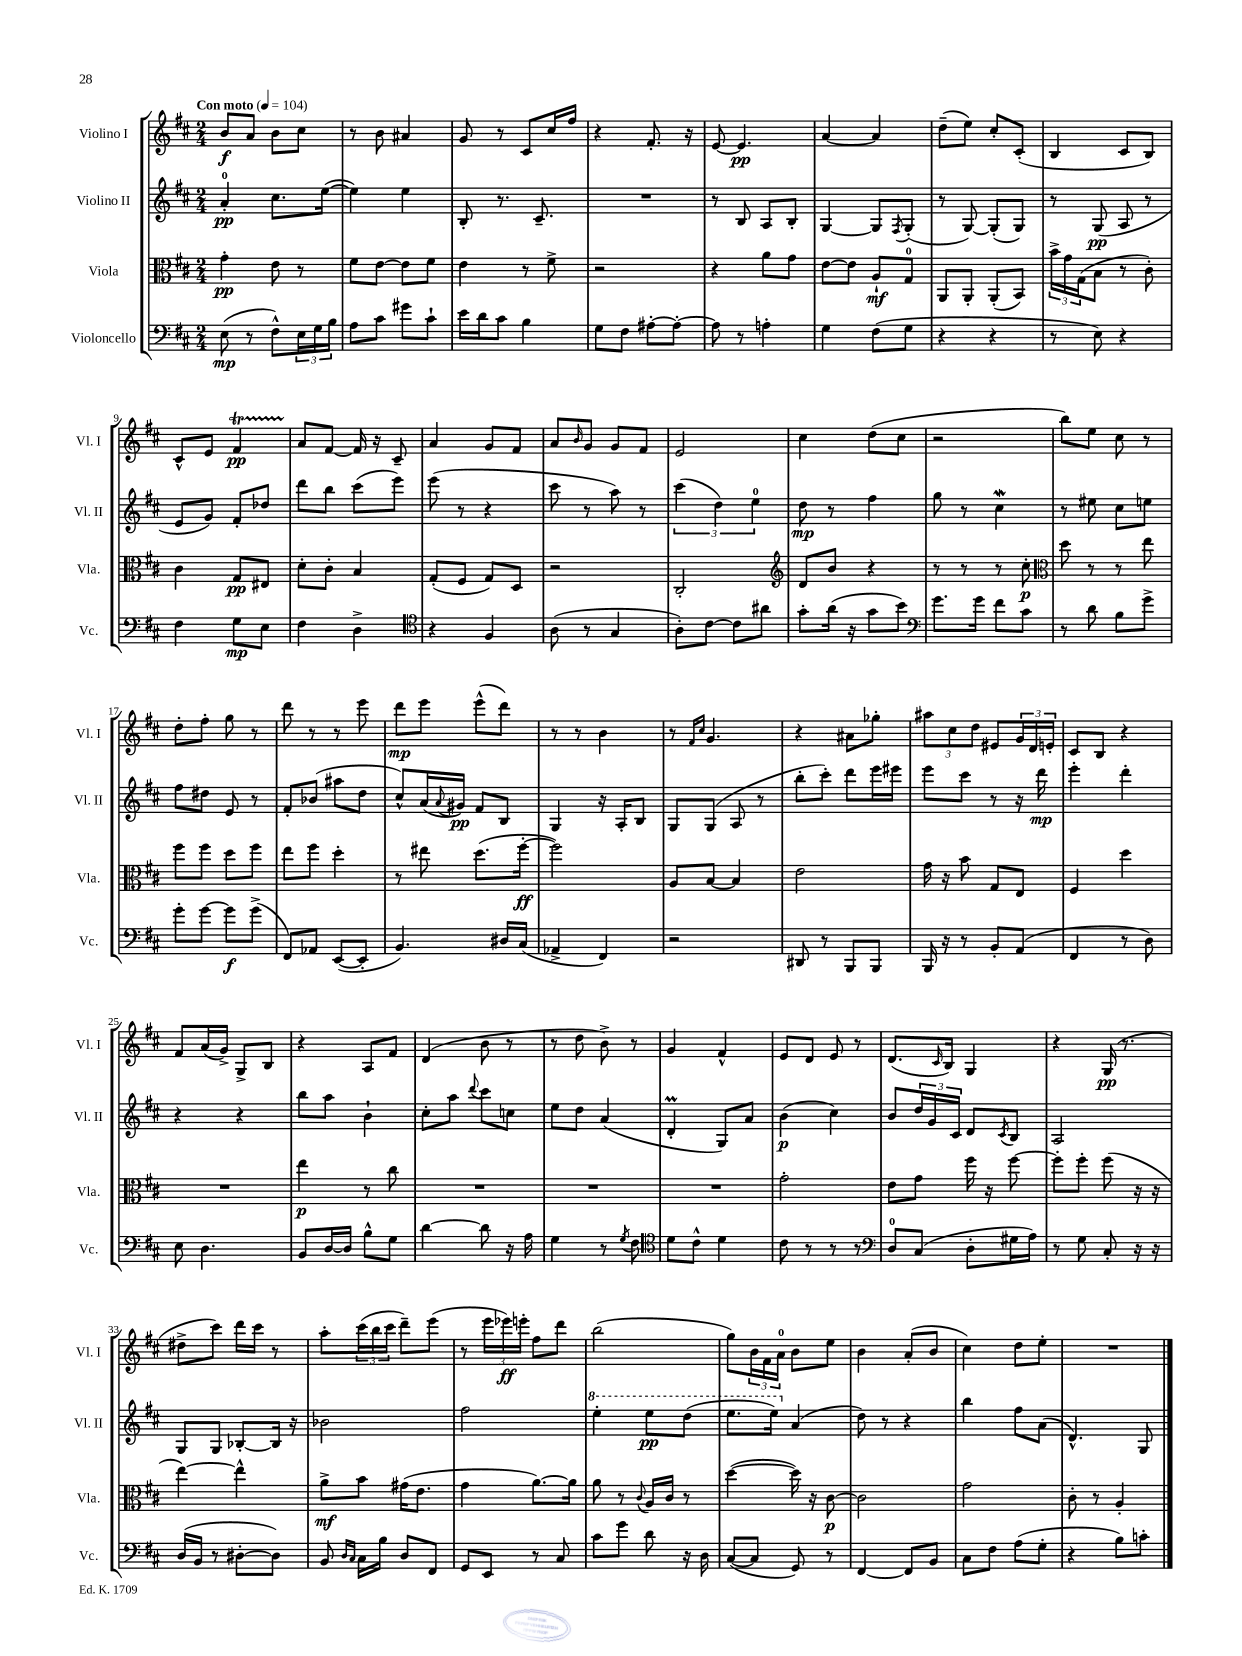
<<
\new StaffGroup <<
\new Staff = "s0" \with { instrumentName = "Violino I" shortInstrumentName = "Vl. I" } {
    \clef treble \key d \major \numericTimeSignature \time 2/4 \tempo "Con moto" 4 = 104
    b'8\f a'8 b'8 cis''8 |
    r8 b'8 ais'4 |
    g'8 r8 cis'8 cis''16 fis''16 |
    r4 fis'8.-. r16 |
    e'8~ e'4.\pp |
    a'4~ a'4 |
    d''8--( e''8) cis''8-. cis'8-.( |
    b4 cis'8 b8) |
    cis'8-^ e'8 fis'4\startTrillSpan\pp |
    a'8\stopTrillSpan fis'8~ fis'16 r16 cis'8-- |
    a'4 g'8 fis'8 |
    a'8 \grace { b'16 } g'8 g'8 fis'8 |
    e'2 |
    cis''4 d''8( cis''8 |
    r2 |
    b''8) e''8 cis''8 r8 |
    d''8-. fis''8-. g''8 r8 |
    d'''8 r8 r8 e'''8 |
    d'''8\mp e'''8 e'''8-^( d'''8) |
    r8 r8 b'4 |
    r8 \grace { fis'16 cis''16 } g'4. |
    r4 ais'8 ges''8-. |
    \tuplet 3/2 { ais''8 cis''8 d''8 } eis'8 \tuplet 3/2 { g'16 d'16 e'16-. } |
    cis'8 b8 r4 |
    fis'8 a'16( g'16->) g8-> b8 |
    r4 a8 fis'8 |
    d'4( b'8 r8 |
    r8 d''8 b'8->) r8 |
    g'4 fis'4-^ |
    e'8 d'8 e'8 r8 |
    d'8.( \grace { cis'16 } b16) g4 |
    r4 g16\pp( r8. |
    dis''8-> cis'''8) d'''16 cis'''16 r8 |
    a''8-. \tuplet 3/2 { cis'''16( b''16 cis'''16 } d'''8--) e'''8( |
    r8 \tuplet 3/2 { e'''16 ees'''16\ff) e'''16-. } fis''8 d'''8 |
    b''2( |
    g''8) \tuplet 3/2 { b'16 fis'16 a'16-0 } b'8 e''8 |
    b'4 a'8-.( b'8 |
    cis''4) d''8 e''8-. |
    R2 \bar "|." |
}
\new Staff = "s1" \with { instrumentName = "Violino II" shortInstrumentName = "Vl. II" } {
    \clef treble \key d \major \numericTimeSignature \time 2/4
    a'4-0-.\pp cis''8. e''16~( |
    e''4) e''4 |
    b8-. r8. cis'8.-- |
    R2 |
    r8 b8 a8 b8-. |
    g4~ g8 \acciaccatura { fis8 } g8-.( |
    r8 g8~) g8-.( g8) |
    r8 g8\pp( a8 r8 |
    e'8 g'8) fis'8-. des''8 |
    d'''8 b''8 cis'''8( e'''8) |
    e'''8( r8 r4 |
    cis'''8 r8 a''8) r8 |
    \tuplet 3/2 { cis'''4( d''4) e''4-0 } |
    d''8\mp r8 fis''4 |
    g''8 r8 cis''4\mordent |
    r8 eis''8 cis''8 e''8 |
    fis''8 dis''8 e'8 r8 |
    fis'8-. bes'8( ais''8 d''8 |
    cis''8-^) a'16( \appoggiatura { a'8 } gis'16\pp) fis'8 b8 |
    g4 r16 a16-. b8 |
    g8 g8( a8 r8 |
    b''8-. cis'''8-.) d'''8 e'''16 eis'''16 |
    e'''8 cis'''8 r8 r16 d'''16\mp |
    e'''4-. d'''4-. |
    r4 r4 |
    b''8 a''8 b'4-! |
    cis''8-. a''8 \appoggiatura { d'''8 } cis'''8 c''8 |
    e''8 d''8 a'4( |
    d'4-.\prall g8) a'8 |
    b'4\p( cis''4) |
    b'8 \tuplet 3/2 { d''16 g'16 cis'16 } d'8 \acciaccatura { cis'8 } b8 |
    a2 |
    g8 g8 bes8~-. bes16 r16 |
    bes'2 |
    fis''2 |
    \ottava #1 e'''4-. e'''8\pp d'''8( |
    e'''8. e'''16) \ottava #0 a'4( |
    d''8) r8 r4 |
    b''4 fis''8 a'8( |
    d'4.-^) g8 \bar "|." |
}
\new Staff = "s2" \with { instrumentName = "Viola" shortInstrumentName = "Vla." } {
    \clef alto \key d \major \numericTimeSignature \time 2/4
    g'4-.\pp e'8 r8 |
    fis'8 e'8~ e'8 fis'8 |
    e'4 r8 fis'8-> |
    r2 |
    r4 a'8 g'8 |
    e'8~ e'8 a8-!\mf g8-0 |
    a,8 a,8-. a,8-.( b,8) |
    \tuplet 3/2 { b'16-> g'16 g16( } b8 r8 cis'8-.) |
    cis'4 g8\pp eis8 |
    d'8-. cis'8-. b4 |
    g8-.( fis8 g8) d8 |
    r2 |
    cis2-. |
    \clef treble d'8 b'8 r4 |
    r8 r8 r8 cis''8-.\p |
    \clef alto d''8 r8 r8 e''8 |
    fis''8 fis''8 d''8 fis''8 |
    e''8 fis''8 d''4-. |
    r8 eis''8 d''8.( fis''16~-.\ff |
    fis''2) |
    a8 b8~ b4 |
    e'2 |
    g'16 r16 b'8 g8 e8 |
    fis4 d''4 |
    R2 |
    e''4\p r8 cis''8 |
    R2 |
    R2 |
    R2 |
    g'2-. |
    e'8 g'8 fis''16 r16 fis''8~ |
    fis''8-. fis''8-. fis''8( r16 r16 |
    e''4~) e''4-^ |
    a'8->\mf b'8 gis'16( e'8. |
    g'4 a'8.~) a'16 |
    a'8 r8 \appoggiatura { cis'8 } a16 cis'16 r8 |
    d''4~( d''16) r16 cis'8~\p |
    cis'2 |
    g'2 |
    cis'8-. r8 a4-. \bar "|." |
}
\new Staff = "s3" \with { instrumentName = "Violoncello" shortInstrumentName = "Vc." } {
    \clef bass \key d \major \numericTimeSignature \time 2/4
    e8\mp( r8 fis8-^) \tuplet 3/2 { e16 g16 b16 } |
    a8 cis'8 gis'8 cis'8-! |
    e'16 d'16 cis'8 b4 |
    g8 fis8 ais8~-. ais8~-. |
    ais8 r8 a4-. |
    g4 fis8( g8 |
    r4 r4 |
    r8 e8) r4 |
    fis4 g8\mp e8 |
    fis4 d4-> |
    \clef tenor r4 fis4 |
    a8( r8 g4 |
    a8-.) cis'8~ cis'8 ais'8 |
    g'8-. a'16( r16 g'8 b'8) |
    \clef bass g'8. g'16 fis'8 cis'8 |
    r8 d'8 b8 g'8-> |
    g'8-. g'8~ g'8\f g'8->( |
    fis,8) aes,8 e,8~( e,8-. |
    b,4.) dis16 cis16( |
    aes,4-> fis,4) |
    r2 |
    dis,8 r8 b,,8 b,,8 |
    b,,16 r16 r8 b,8-. a,8( |
    fis,4 r8 d8) |
    e8 d4. |
    b,8 d16~ d16 b8-^ g8 |
    d'4~ d'8 r16 a16 |
    g4 r8 \acciaccatura { g8 } fis8 |
    \clef tenor d'8 cis'8-^ d'4 |
    cis'8 r8 r8 r8 |
    \clef bass d8-0 cis8( d8-. gis16 a16) |
    r8 g8 cis8-. r16 r16 |
    d16( b,16 r8 dis8~-. dis8) |
    b,8 \grace { d16 cis16 } cis16 b16 d8 fis,8 |
    g,8 e,8 r8 cis8 |
    cis'8 g'8 d'8 r16 d16 |
    cis8~( cis8 g,8) r8 |
    fis,4~ fis,8 b,8 |
    cis8 fis8 a8( g8-. |
    r4 b8) c'8-. \bar "|." |
}
>>
>>
